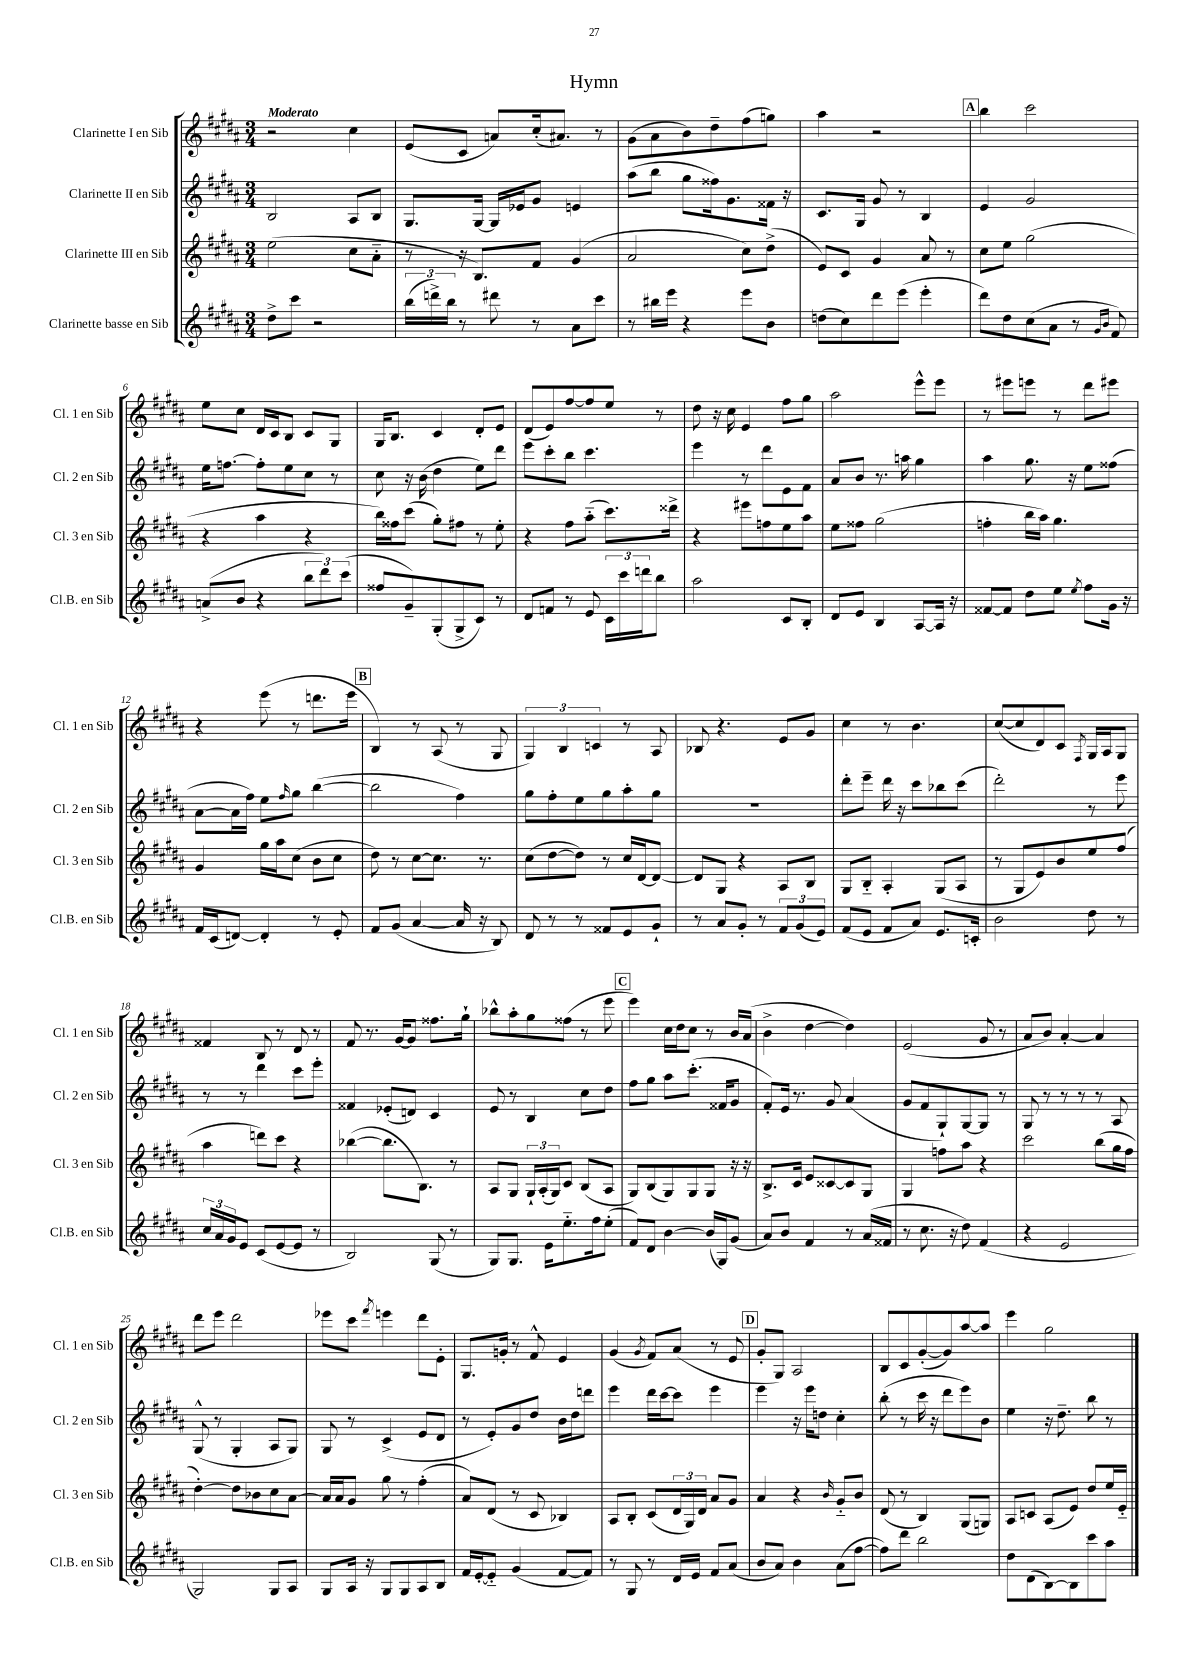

**kern	**kern	**kern	**kern
*staff4	*staff3	*staff2	*staff1
*clefG2	*clefG2	*clefG2	*clefG2
*k[f#c#g#d#a#]	*k[f#c#g#d#a#]	*k[f#c#g#d#a#]	*k[f#c#g#d#a#]
*M3/4	*M3/4	*M3/4	*M3/4
8dd#^	(2ee	2B	2r
8ccc#	.	.	.
2r	.	.	.
.	8cc#	8A#	4cc#
.	8a#'~	8B	.
=	=	=	=
(24bb	8r	8.G#	(8e
24ddd^)	.	.	.
24bb	.	.	.
8r	16r	.	8c#
.	8.B)	[16G#	.
8ddd#	.	16G#]	8a)
.	.	16e-	.
8r	8f#	8g#	(16cc#'
.	.	.	8.a#)
8a#	(4g#	4e	.
8ccc#	.	.	8r
=	=	=	=
8r	2a#	(8aa#	(8g#
16bb#	.	8bb	8a#
16eee	.	.	.
4r	.	8gg#	8b)
.	.	16ff##)	8dd#~
.	.	8.g#	.
8eee	8cc#)	.	(8ff#
8b	(8dd#^	16f##	8gg)
.	.	16r	.
=	=	=	=
(8dd	8e)	8.c#	4aa#
8cc#)	8c#	.	.
.	.	16G#	.
8ddd#	4g#	8g#	2r
(8eee	.	8r	.
4eee'	8a#	4B	.
.	8r	.	.
=	=	=	=
8ddd#)	8cc#	4e	4bb
8dd#	8ee	.	.
(8cc#	(2gg#	2g#	2ccc#
8a#	.	.	.
8r	.	.	.
16qqg#	.	.	.
16qqb	.	.	.
8f#)	.	.	.
=	=	=	=
(8a^	4r	16ee	8ee
.	.	[8.ff	.
8b	.	.	8cc#
4r	4aa#	8ff']	16d#
.	.	.	16c#
.	.	8ee	8B
12bb	4r	8cc#	8c#
12ddd#)	.	.	.
.	.	8r	8G#
(12ccc#	.	.	.
=	=	=	=
8ff##	16bb)	8cc#	16G#
.	16ff##	.	8.B
8g#~)	(8ccc#	16r	.
.	.	(16b	.
(8G#'	8gg#')	4dd#	4c#
8G#^	8ff#	.	.
8c#)	8r	8ee)	8d#'
8r	8ee'	8ddd#	8e
=	=	=	=
8d#	4r	8eee	(8d#
8f	.	8ccc#'	8e)
8r	8ff#	8bb	[8ff#
8e	(8aa#'~	4.ccc#	8ff#]
24c#	8.ccc#)	.	8ee
24ccc#	.	.	.
24ddd	.	.	.
8bb	.	.	8r
.	16ddd##^	.	.
=	=	=	=
2aa#	4r	4eee	8dd#
.	.	.	16r
.	.	.	16cc#
.	8eee#	8r	4e
.	8ff	8ddd#	.
8c#	8ee	8e	8ff#
8B'	8aa#	8f#	8gg#
=	=	=	=
8d#	8ee	8a#	2aa#
8e	8ff##	8b	.
4B	(2gg#	8.r	.
.	.	16aa	.
[8A#	.	4gg#	8eee^^
16A#]	.	.	8eee
16r	.	.	.
=	=	=	=
[8f##	4ff'	4aa#	8r
8f##]	.	.	8eee#
8dd#	16bb	8.gg#	8eee
.	16aa#)	.	.
8ee	4.gg#	.	8r
.	.	16r	.
8qee	.	.	.
8ff#	.	8ee	8ddd#
16g#	.	(8ff##	8eee#
16r	.	.	.
=	=	=	=
16f#	4g#	[8a#	4r
(16c#	.	.	.
[8d)	.	16a#]	.
.	.	16ff#)	.
4d']	16gg#	8ee	(8eee
.	16aa#	.	.
.	.	16qqff#	.
.	(8cc#	8gg#	8r
8r	8b	([4bb	8.ddd
8e'	8cc#	.	.
.	.	.	16eee
=	=	=	=
8f#	8dd#)	2bb]	4B)
(8g#	8r	.	.
[4a#	[8cc#	.	8r
.	8.cc#]	.	(8A#
16a#]	.	4ff#)	8r
16r	8.r	.	.
8B)	.	.	8G#
=	=	=	=
8d#	(8cc#	8gg#	6G#)
8r	[8dd#	8ff#'	.
.	.	.	6B
8r	8dd#])	8ee	.
.	.	.	6c
8f##	8r	8gg#	.
8e	16cc#	8aa#'	8r
.	[16d#	.	.
8g#`	8d#_	8gg#	8A#
=	=	=	=
8r	8d#]	2.r	8B-
8a#	8G#	.	4.r
8g#'	4r	.	.
8r	.	.	.
12f#	8A#	.	8e
(12g#	.	.	.
.	8B	.	8g#
12e)	.	.	.
=	=	=	=
(8f#	8G#	8ddd#'	4cc#
8e	8B'~	8eee~	.
8f#	4A#'	16ddd#	8r
.	.	16r	.
8a#)	.	8ccc#	4.b
8.e	(8G#	8bb-	.
.	8A#	(8ccc#	.
16c'	.	.	.
=	=	=	=
2b	8r	2ddd#')	([8cc#
.	8G#	.	8cc#]
.	8e)	.	8d#)
.	8b	.	8c#
.	.	.	8qF#
8dd#	8ee	8r	16G#
.	.	.	16A#
8r	(8ff#	8eee	8G#
=	=	=	=
24cc#	4aa#	8r	4f##
24a#	.	.	.
24g#	.	.	.
8e	.	8r	.
(8c#	8ddd)	4ddd#	8B
[8e	8ccc#	.	8r
8e]	4r	8ccc#	8d#
8r	.	8eee'	8r
=	=	=	=
2B)	([4bb-	4f##	8f#
.	.	.	8.r
.	8.bb-]	(8e-'	.
.	.	.	[16g#
.	.	8d)	8g#]
.	8.B)	.	.
(8G#	.	4c#	8.ff##
8r	8r	.	.
.	.	.	16gg#`
=	=	=	=
8G#)	8A#	8e	8bb-^^
8.G#	8G#	8r	8aa#'
.	24G#`	4B	8gg#
.	(24A#'	.	.
16e	.	.	.
.	24G#)	.	.
8.ee'~	8c#	.	(8ff##
.	(8B	8cc#	8r
16ff#	.	.	.
(8ee'	8A#	8dd#	8eee
=	=	=	=
8f#)	8G#)	8ff#	4eee)
8d#	(8B	8gg#	.
[4b	8G#)	8aa#	16cc#
.	.	.	16dd#
.	8G#	(8.ccc#'	8cc#
(16b]	8G#	.	8r
16G#)	.	16f##	.
(8g#	16r	8g#	16b
.	16r	.	(16a#
=	=	=	=
8a#)	8.B^	8f#')	4b^
8b	.	16e	.
.	16c#	8.r	.
4f#	8e	.	[4dd#
.	[8c##	8g#	.
8r	8c##]	(4a#	4dd#])
(16a#	8G#	.	.
16f##	.	.	.
=	=	=	=
8r	4G#	8g#	(2e
8.cc#	.	8f#	.
.	8ff	8G#`)	.
16r	.	.	.
8dd#)	8aa#	[8G#	.
(4f#	4r	8G#]	8g#
.	.	8r	8r
=	=	=	=
4r	2ccc#	8G#	8a#
.	.	8r	8b)
2e	.	8r	[4a#'
.	.	8r	.
.	(8bb	8r	4a#]
.	16gg#	8A#	.
.	16ff#	.	.
=	=	=	=
2G#)	[4dd#')	(8G#^^	8ddd#
.	.	8r	8eee
.	8dd#]	4G#'	2ddd#
.	8b-	.	.
8G#	8cc#	8A#	.
8A#	[8a#	8G#)	.
=	=	=	=
8G#	16a#]	8G#	8eee-
.	16a#	.	.
16A#	8g#	8r	8ccc#
16r	.	.	.
.	.	.	8qfff#
8G#	8gg#	(4c#^	4eee
8G#	8r	.	.
8A#	(4ff#'	8e	8ddd#
8B	.	8d#	8e'
=	=	=	=
16f#	8a#)	8r	8.G#
[16e'	.	.	.
8e'~]	(8d#	8e')	.
.	.	.	16g'
(4g#	8r	8g#	8r
.	8c#	8dd#	8f#^^
[8f#	4B-)	16b	4e
.	.	16dd#	.
8f#])	.	8ddd	.
=	=	=	=
8r	8A#	4eee	(4g#
8G#	8B'	.	.
.	.	.	8qg#
8r	(8c#	16ddd#	8f#)
.	.	[16ccc#	.
16d#	24d#	8ccc#]	(8a#
.	24G#)	.	.
16e	.	.	.
.	24d#	.	.
8f#	8a#	4eee	8r
(8a#	8g#	.	8e
=	=	=	=
8b	4a#	4eee	8g#'
8a#)	.	.	8G#)
4b	4r	16r	2A#
.	.	16eee	.
.	.	8dd	.
.	16qqb	.	.
(8a#	8g#'~	4cc#'	.
[8ff#	8b	.	.
=	=	=	=
8ff#])	(8d#	(8bb'	8B
8ddd#	8r	8r	8c#
2bb	4B)	16ccc#	([8g#'
.	.	16r	.
.	.	8ddd#	8g#])
.	(8G#	8eee)	[8aa#
.	8G)	8b	8aa#]
=	=	=	=
8dd#	8A#	4ee	4eee
(8d#	8c	.	.
[8B)	(8A#	16r	2gg#
.	.	8.dd#~	.
8B]	8e)	.	.
8ccc#	8dd#	8bb	.
8aa#	16ee	8r	.
.	16e'~	.	.
==	==	==	==
*-	*-	*-	*-
